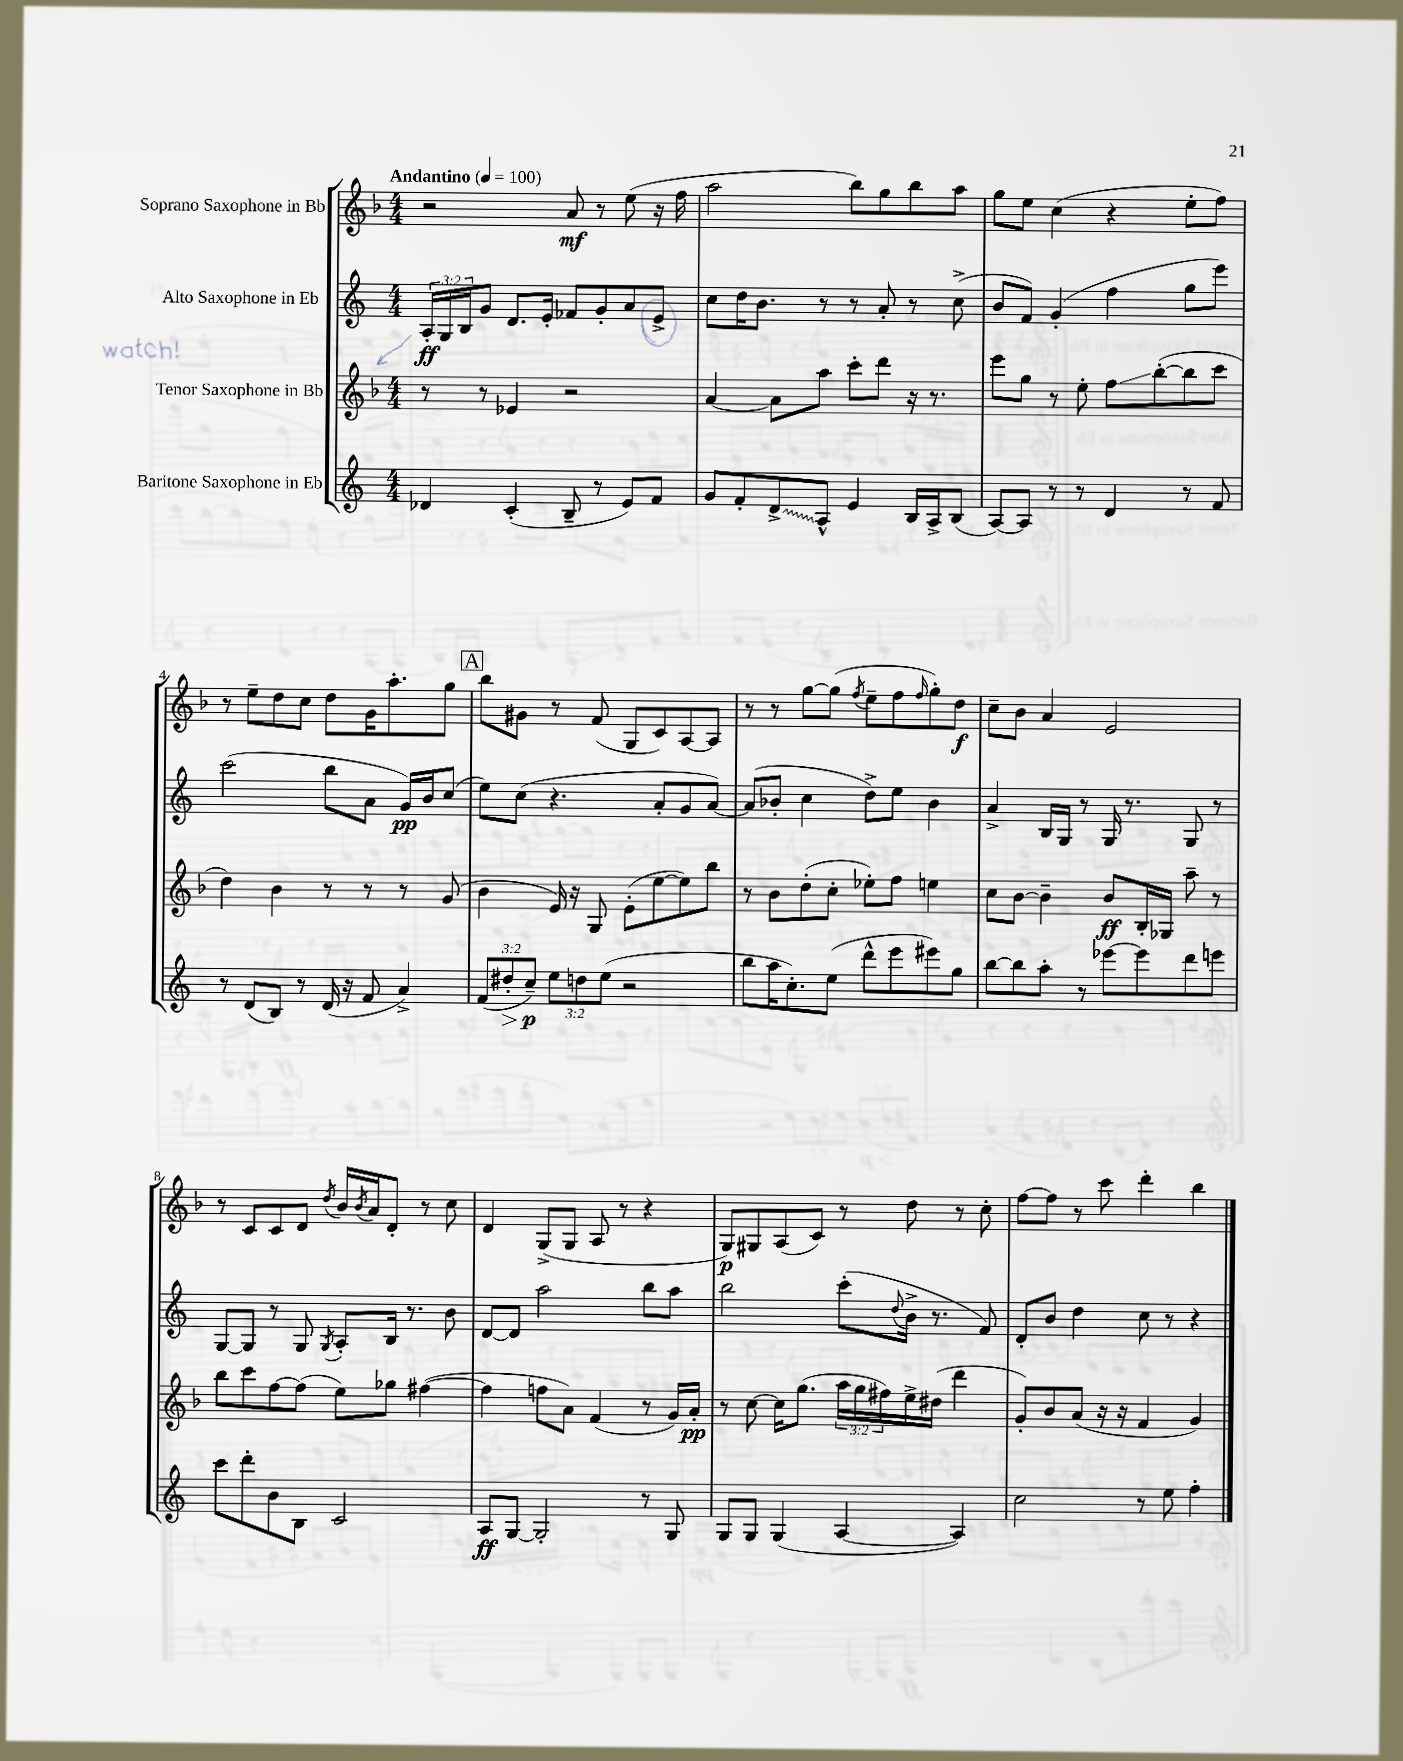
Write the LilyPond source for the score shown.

<<
\new StaffGroup <<
\new Staff = "s0" \with { instrumentName = "Soprano Saxophone in Bb" } {
    \clef treble \key f \major \numericTimeSignature \time 4/4 \tempo "Andantino" 4 = 100
    r2 a'8\mf r8 e''8( r16 f''16 |
    a''2 bes''8) g''8 bes''8 a''8 |
    g''8 e''8 c''4( r4 e''8-. f''8) |
    r8 e''8-- d''8 c''8 d''8 g'16 a''8.-. g''8 |
    \mark \markup { \box "A" } bes''8 gis'8 r8 f'8( g8 c'8) a8~ a8 |
    r8 r8 g''8~ g''8( \acciaccatura { f''8 } e''8-- f''8 \grace { f''16 } g''8-.) d''8\f |
    c''8-- bes'8 a'4 e'2 |
    r8 c'8 c'8 d'8 \acciaccatura { d''8 } bes'16 \acciaccatura { bes'8 } a'16 d'8-. r8 c''8 |
    d'4 g8->( g8 a8 r8 r4 |
    g8\p) gis8 a8( c'8) r8 d''8 r8 c''8-. |
    f''8~ f''8 r8 c'''8 d'''4-. bes''4 \bar "|." |
}
\new Staff = "s1" \with { instrumentName = "Alto Saxophone in Eb" } {
    \clef treble \key c \major \numericTimeSignature \time 4/4 \override Staff.TupletNumber.text = #tuplet-number::calc-fraction-text
    \tuplet 3/2 { a16-.\ff g16 b16 } g'8 d'8. e'16-. fes'8 g'8-. a'8 e'8-> |
    c''8 d''16 b'8. r8 r8 a'8-. r8 c''8->( |
    b'8 f'8) g'4-.( f''4 g''8 e'''8) |
    c'''2( b''8 a'8 g'16\pp) b'16 c''8( |
    \mark \markup { \box "A" } e''8) c''8( r4. a'8-. g'8 a'8~) |
    a'8( bes'8-. c''4 d''8->) e''8 bes'4 |
    a'4-> b16 g16 r8 g16 r8. g8 r8 |
    g8~ g8 r8 g8 \acciaccatura { g8 } a8-. b16 r8. b'8 |
    d'8~ d'8 a''2 b''8 a''8 |
    b''2 c'''8-.( \appoggiatura { d''8 } b'16-> r8. f'8) |
    d'8-. b'8 d''4 c''8 r8 r4 \bar "|." |
}
\new Staff = "s2" \with { instrumentName = "Tenor Saxophone in Bb" } {
    \clef treble \key f \major \numericTimeSignature \time 4/4 \override Staff.TupletNumber.text = #tuplet-number::calc-fraction-text
    r8 r8 ees'4 r2 |
    a'4~ a'8 a''8 c'''8-. d'''8 r16 r8. |
    e'''8 g''8 r8 e''8-. f''8\glissando bes''8~-.( bes''8 c'''8 |
    d''4) bes'4 r8 r8 r8 g'8( |
    \mark \markup { \box "A" } bes'4 e'16) r16 g8 e'8-.( e''8~ e''8) bes''8 |
    r8 bes'8 d''8-.( c''8-. ees''8-.) f''8 e''4 |
    c''8 bes'8~ bes'4-- bes'8\ff bes16-. ges16 a''8-- r8 |
    bes''8 c'''8 f''8~ f''8( e''8) ges''8 fis''4~( |
    fis''4 f''8 a'8) f'4( r8 g'16) a'16-.\pp |
    r8 c''8~ c''16 g''8.( \tuplet 3/2 { a''16 g''16 fis''16) } e''16-> dis''16( d'''4 |
    g'8-.) bes'8 a'8( r16 r16 f'4 g'4) \bar "|." |
}
\new Staff = "s3" \with { instrumentName = "Baritone Saxophone in Eb" } {
    \clef treble \key c \major \numericTimeSignature \time 4/4 \override Staff.TupletNumber.text = #tuplet-number::calc-fraction-text
    des'4 c'4-.( b8-- r8 e'8) f'8 |
    g'8 f'8-. \once \override Glissando.style = #'zigzag d'8->\glissando a8-^ e'4 b16 a16-> b8( |
    a8~) a8 r8 r8 d'4 r8 f'8 |
    r8 d'8( b8) r8 d'16( r16 f'8 a'4->) |
    \mark \markup { \box "A" } \tuplet 3/2 { f'8( dis''8-.\> c''8--\p\!) } \tuplet 3/2 { e''8 d''8 e''8( } r2 |
    b''8 a''16 c''8.-.) e''8( d'''8-^ e'''8 eis'''8) g''8 |
    b''8~ b''8 a''8-. r8 ees'''8~ ees'''8 d'''8 e'''8 |
    c'''8 d'''8-. b'8 b8 c'2 |
    a8\ff g8~ g2-. r8 g8 |
    g8 g8 g4( a4~ a4) |
    c''2 r8 e''8 f''4-. \bar "|." |
}
>>
>>
